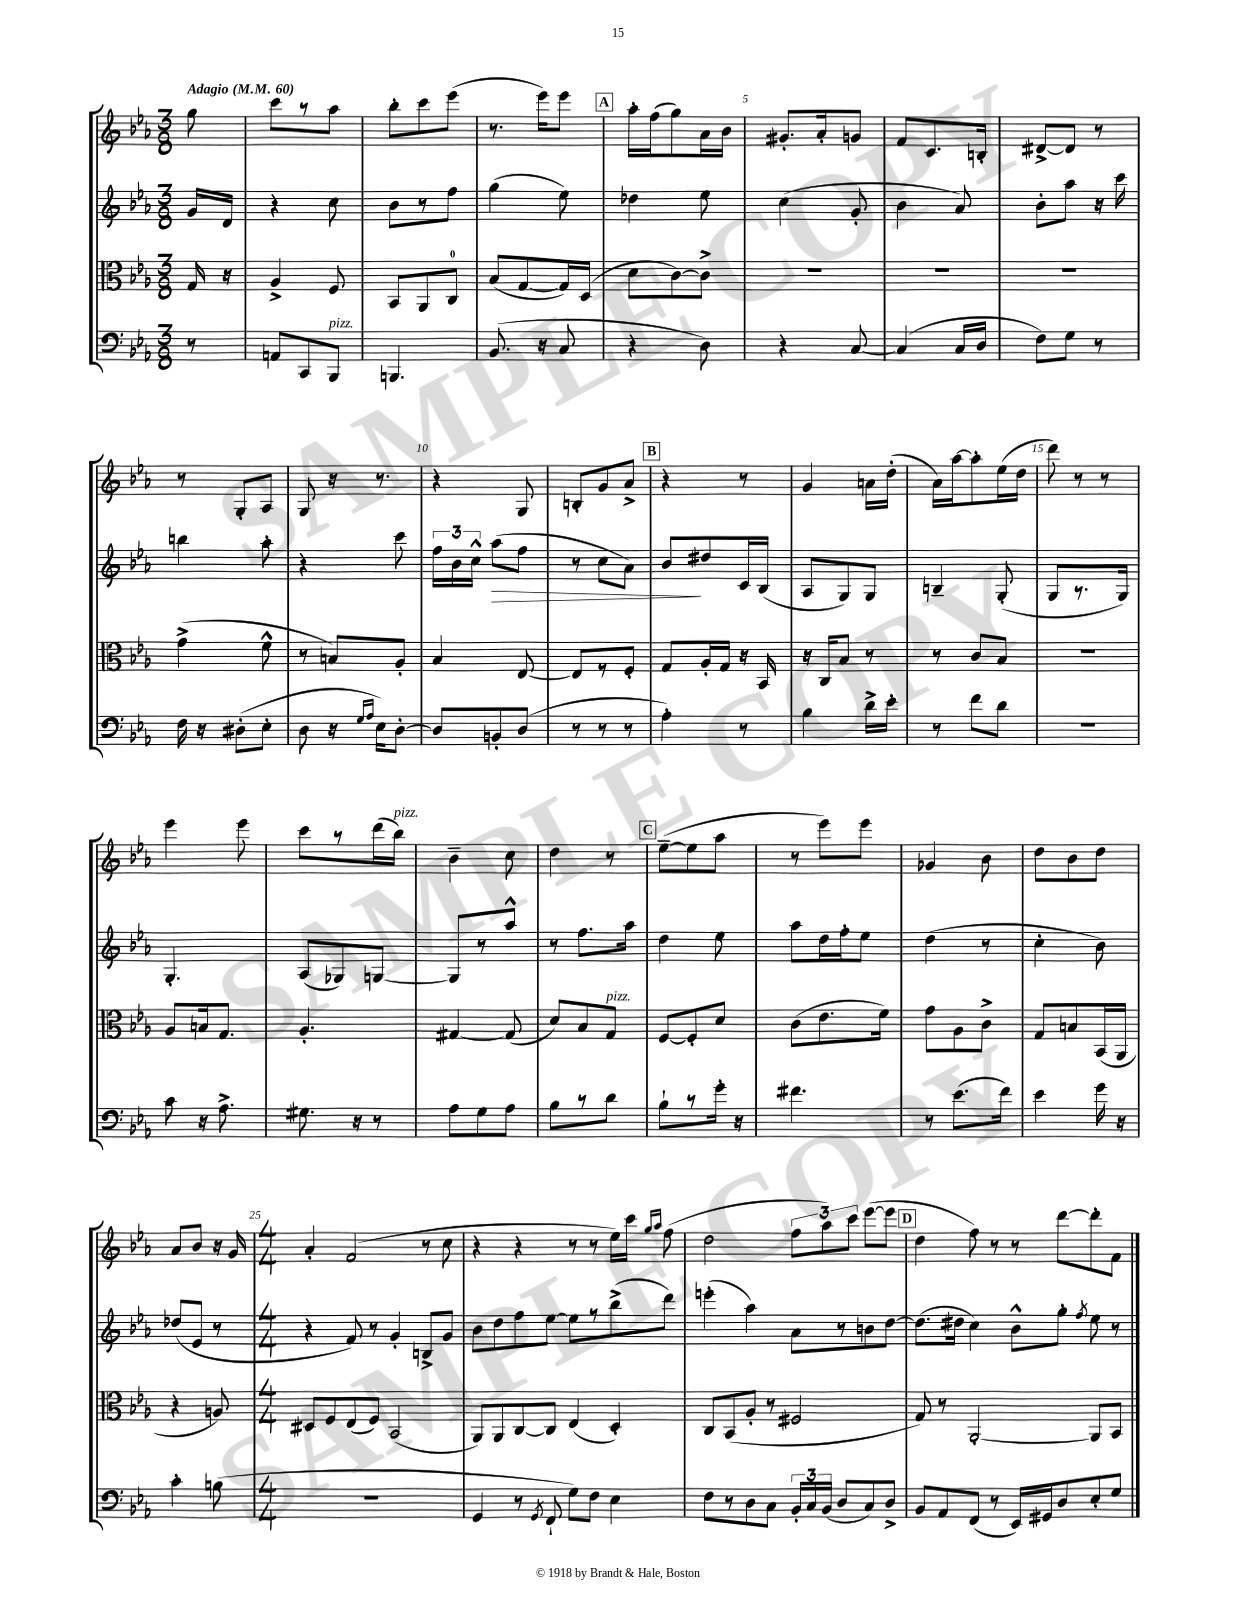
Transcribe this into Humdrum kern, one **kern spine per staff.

**kern	**kern	**kern	**kern
*staff4	*staff3	*staff2	*staff1
*clefF4	*clefC3	*clefG2	*clefG2
*k[b-e-a-]	*k[b-e-a-]	*k[b-e-a-]	*k[b-e-a-]
*M3/8	*M3/8	*M3/8	*M3/8
*MM60	*MM60	*MM60	*MM60
8r	16G/	16g/LL	8gg\
.	16r	16d/JJ	.
=	=	=	=
8AA/L	4A-^/	4r	8ccc\L
8CC/	.	.	8r
8BBB-/J	8F/	8cc\	8aa-\J
=	=	=	=
4.BBB/	8BB-/L	8b-\L	8bb-'\L
.	8AA-/	8r	8ccc\
.	8C/J	8ff\J	(8eee-\J
=	=	=	=
(8.BB-/	(8B-/L	(4gg\	8.r
.	[8G/	.	.
16r	.	.	16eee-\LK)
8C/	16G/]L)	8ee-\)	8eee-\J
.	(16D/JJ	.	.
=	=	=	=
4r	8d\L	4dd-\	16aa-'\LL
.	.	.	(16ff\J
.	[8c\)	.	8gg\)
8D\)	8c^\]J	8ee-\	16a-\L
.	.	.	16b-\JJ
=	=	=	=
4r	4.r	(4cc\	8.g#'/L
.	.	.	16a-'/k
[8C/	.	8g'/	8g/J
=	=	=	=
(4C/]	4.r	4b-\	8f/L
.	.	.	8.c/
16C/LL	.	8a-/)	.
16D/JJ	.	.	16B'/Jk
=	=	=	=
8F\L)	4.r	8b-'\L	[8d#^/L
8G\J	.	8aa-\J	8d#/]J
8r	.	16r	8r
.	.	16ccc\	.
=	=	=	=
16F\	(4g^\	4bb\	8r
16r	.	.	.
(8D#'\L	.	.	8G'/L
8E-'\J	8f^^\	8aa-'\	8A-/J
=	=	=	=
8D\	8r	4r	8G/
16r	8B/L)	.	16r
16qqG/LL	.	.	.
16qqA-/JJ	.	.	.
16E-\LK)	.	.	8.r
[8D'\J	8A-'/J	8ccc\	.
=	=	=	=
8D/]L	4B-/	24ff\LL	4r
.	.	24b-\	.
.	.	24cc^^\JJ	.
8BB'/	.	(8aa-\L	.
(8D/J	[8E-/	8ff\J	8G/
=	=	=	=
8r	8E-/]L	8r	8B'/L
8r	8r	8cc\L	8g/
8r	8F'/J	8a-\J)	8a-^/J
=	=	=	=
4A-'\)	8G/L	8b-/L	4r
.	16A-'/L	8dd#/	.
.	16G/JJ	.	.
8r	16r	16c/L	8r
.	16BB-/	(16B-/JJ	.
=	=	=	=
4B-\	16r	8A-/L	4g/
.	16C/LK	.	.
.	8B-/J	8G/)	.
16d^\LL	8r	8G/J	16a\LL
16e-'\JJ	.	.	(16dd'\JJ
=	=	=	=
8r	8r	4B~/	16a-\LL)
.	.	.	[16aa-\J
8f\L	8c/L	.	8aa-'\]
8d\J	8B-/J	(8G'/	(16ee-\L
.	.	.	16dd\JJ
=	=	=	=
4.r	4.r	8G/L	8ddd\)
.	.	8.r	8r
.	.	.	8r
.	.	16G/Jk)	.
=	=	=	=
8c\	8A-/L	4.G'/	4eee-\
16r	16B/k	.	.
8.A-^\	8.G/J	.	.
.	.	.	8eee-\
=	=	=	=
8.G#\	4.A-'/	(8A-/L	8ccc\L
.	.	8G-/)	8r
16r	.	.	.
8r	.	[8G/J	(16ddd\L
.	.	.	16bb-\JJ)
=	=	=	=
8A-\L	[4G#/	8G/]L	4b-~\
8G\	.	8r	.
8A-\J	(8G#/]	8aa-^^/J	8cc\
=	=	=	=
8B-\L	8d/L)	8r	4dd\
8r	8B-/	8.ff\L	.
8d\J	8G/J	.	8r
.	.	16aa-\Jk	.
=	=	=	=
8B-`\L	[8F/L	4dd\	([8ee-~\L
8r	8F'/]	.	8ee-\]
16g'\Jk	8d/J	8ee-\	8aa-\J
16r	.	.	.
=	=	=	=
4.f#\	(8c\L	8aa-\L	8r
.	8.e-\	16dd\L	8eee-\L)
.	.	16ff'\J	.
.	.	8ee-\J	8eee-\J
.	16f\Jk)	.	.
=	=	=	=
8r	8g\L	(4dd\	4g-/
(8.e-\L	8A-\	.	.
.	8c^\J	8r	8b-\
16f\Jk)	.	.	.
=	=	=	=
4e-\	8G/L	4cc'\	8dd\L
.	8B/	.	8b-\
16g\	(16BB-/L	8b-\)	8dd\J
16r	16AA-/JJ	.	.
=	=	=	=
4c'\	4r	(8dd-/L	8a-/L
.	.	8e-/J	8b-/J
(8B\	8A/)	8r	16r
.	.	.	16g/
=	=	=	=
*M4/4	*M4/4	*M4/4	*M4/4
1r	8D#/L	4r	4a-'/
.	8F/	.	.
.	(8E-/	8f/)	(2f/
.	8F/J)	8r	.
.	(2BB-/	4g'/	.
.	.	8B^/L	8r
.	.	8g/J	8cc\
=	=	=	=
4GG/	8AA-/L)	8b-\L	4r
.	8AA-/	8dd\	.
8r	[8C/	8ff\	4r
8qGG/	.	.	.
8FF`/	8C/]J	[8ee-\J	.
8G\L)	(4E-/	8ee-\]L	8r
8F\J	.	8r	8r
4E-\	4D'/)	(8bb-^\	16ee-\LL)
.	.	.	16ccc\JJ
.	.	.	16qqgg/LL
.	.	.	16qqaa-/JJ
.	.	8ddd\J)	(8ff\
=	=	=	=
8F\L	8C/L	(4eee'\	2dd\
8r	(8BB-/	.	.
8D\	8A-'/J	4aa-\)	.
8C\J	8r	.	.
24BB-'/LL	2F#/	8a-\L	12ff\L
24C/	.	.	.
(24BB-/JJ	.	.	12aa-\)
8D/L	.	8r	.
.	.	.	12ccc\J
8C/)	.	8b\	([8eee-\L
8D^/J	.	[8dd\J	8eee-\]J
=	=	=	=
8BB-/L	8G/)	(8.dd\]L	4dd\
8AA-/	8r	.	.
.	.	16dd#\Jk	.
(8FF/J	[2AA-'/	4cc\)	8ff\)
8r	.	.	8r
16EE-/LL)	.	8b-^^\L	8r
16GG#/J	.	.	.
8D/	.	8gg'\J	[8ddd\L
.	.	8qff/	.
8E-'/	8AA-/]L	8ee-\	8ddd'\]
8G/J	8BB-/J	8r	8f\J
==	==	==	==
*-	*-	*-	*-
